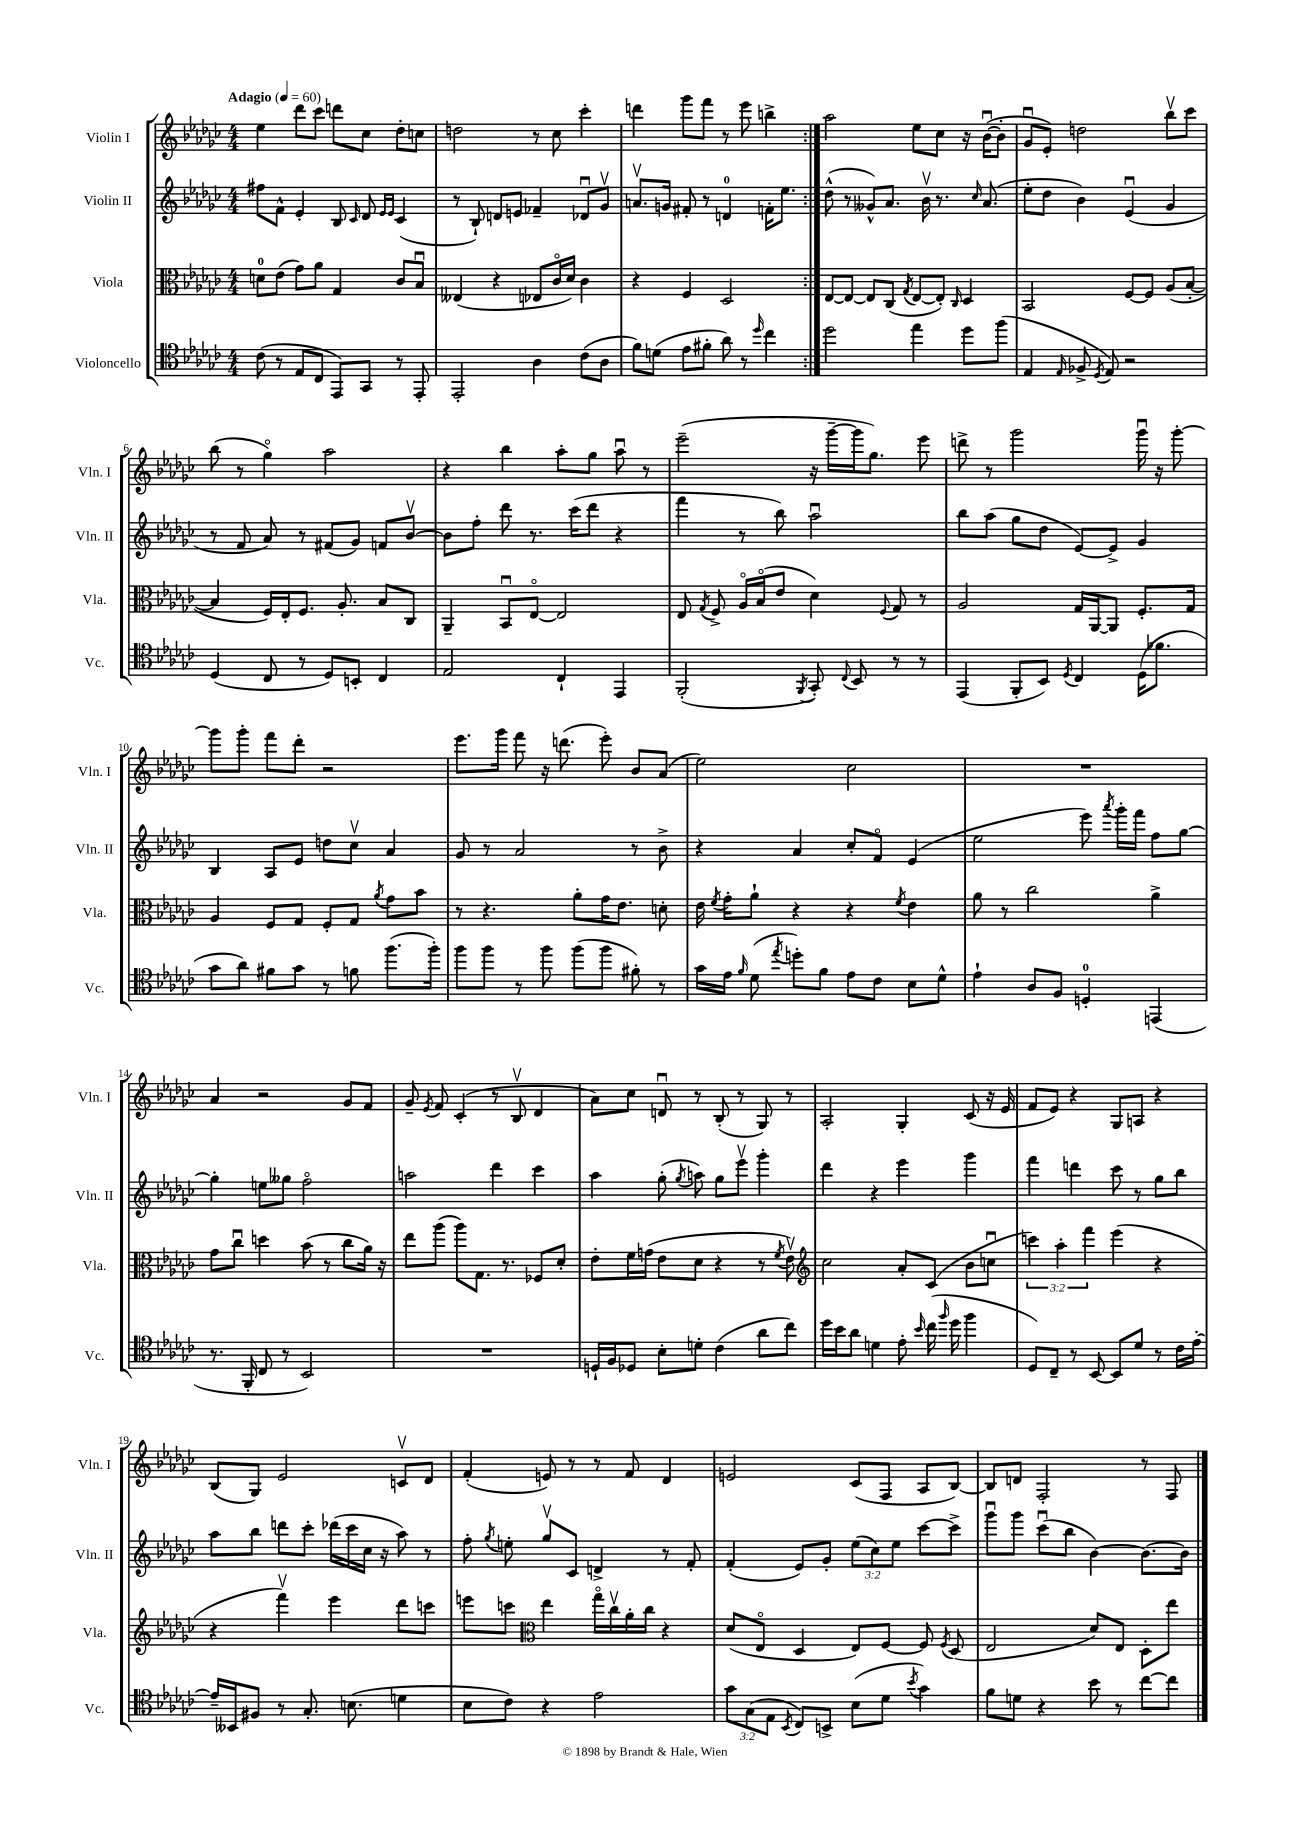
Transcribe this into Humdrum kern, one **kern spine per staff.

**kern	**kern	**kern	**kern
*staff4	*staff3	*staff2	*staff1
*clefC4	*clefC3	*clefG2	*clefG2
*k[b-e-a-d-g-c-]	*k[b-e-a-d-g-c-]	*k[b-e-a-d-g-c-]	*k[b-e-a-d-g-c-]
*M4/4	*M4/4	*M4/4	*M4/4
*MM60	*MM60	*MM60	*MM60
(8c-	8d	8ff#	4ee-
8r	(8e-	8f^^	.
8E-	8g-)	4e-'	8ddd-
8C-	8a-	.	8ccc-
8EE-)	4G-	8B-	8ddd
.	.	16qqc-	.
8GG-	.	8d-	8cc-
.	.	16qqe-	.
.	.	16qqe-	.
8r	8c-	(4c-	8dd-'
8EE-'	8B-u	.	8cc
=	=	=	=
2EE-'	(4E--	8r	2dd
.	.	8B-`)	.
.	4r	8d	.
.	.	8e	.
4A-	8E-	4f-~	8r
.	16c-o	.	8cc-
.	16d-)	.	.
(8c-	4c-	8d-u	4ccc-'
8A-	.	8g-v	.
=	=	=	=
8f)	4r	8.av	4ddd
(8d	.	.	.
.	.	16g	.
8e-	4F	8f#'	8ggg-
8f#'	.	8r	8fff
8a-)	2D-	4d	8r
8r	.	.	8eee-
16qqdd-	.	.	.
4cc-	.	16f'	4bb^
.	.	8.ee-	.
=:|!	=:|!	=:|!	=:|!
2dd-	[8E-	(8dd-^^	2aa-
.	8E-_	8r	.
.	8E-]	8g--^^)	.
.	(8C-	8.a-	.
.	8qG-	.	.
4ee-	[8E-	.	8ee-
.	.	16b-v	.
.	8E-'])	8.r	8cc-
.	16qqC-	.	.
8dd-	4D-	.	16r
.	.	16qqcc-	.
.	.	(8.a-	([16b-u
(8ff	.	.	8b-']
=	=	=	=
4E-	2BB-	8ee-'	8g-u
.	.	8dd-	8e-')
16qqE-	.	.	.
8F-^	.	4b-)	2dd
8qD-	.	.	.
8E-)	.	.	.
2r	[8F	(4e-u	.
.	8F]	.	.
.	(8A-	4g-	8bb-v
.	[8B-'	.	8ccc-
=	=	=	=
(4D-	4B-]	8r	(8bb-
.	.	8f	8r
8C-	16F)	8a-)	4gg-o)
.	16E-'	.	.
8r	8.F	8r	.
8D-)	.	(8f#	2aa-
.	8.A-'	.	.
8BB'	.	8g-)	.
4C-	8B-	8f	.
.	8C-	[8b-v	.
=	=	=	=
2E-	4AA-~	8b-]	4r
.	.	8ff'	.
.	8BB-u	8ddd-	4bb-
.	[8E-o	8.r	.
4C-`	2E-]	.	8aa-'
.	.	(16ccc-	.
.	.	8ddd-	8gg-
4EE-	.	4r	8aa-u
.	.	.	8r
=	=	=	=
(2FF'	8E-	4fff	(2eee-~
.	8qG-	.	.
.	8F^	.	.
.	16A-o	8r	.
.	(16B-o	.	.
.	8e-	8bb-)	.
8qFF	.	.	.
8GG-')	4d-)	2aa-u	16r
.	.	.	[16ggg-~
8qqC-	.	.	.
8BB-	.	.	16ggg-]
.	.	.	8.gg-)
.	8qqF	.	.
8r	8G-	.	.
8r	8r	.	8eee-
=	=	=	=
(4EE-	2A-	8bb-	8ddd^
.	.	(8aa-	8r
8FF'	.	8gg-	2ggg-
8BB-)	.	8dd-	.
8qD-	.	.	.
4C-	16G-	[8e-)	.
.	[16AA-	.	.
.	8AA-]	8e-^]	.
(16D-	8.F'	4g-	16ggg-u
8.f-	.	.	16r
.	.	.	[8ggg-'
.	16G-	.	.
=	=	=	=
8g-	4A-	4B-	8ggg-]
8a-)	.	.	8ggg-'
8f#	8F	8A-	8fff
8g-	8G-	8e-	8ddd-'
8r	8F'	8dd	2r
8f	8G-	8cc-v	.
.	8qa-	.	.
(8.ff	8g-	4a-	.
.	8b-	.	.
16ff')	.	.	.
=	=	=	=
8ff	8r	8g-	8.eee-
8ff	4.r	8r	.
.	.	.	16ggg-
8r	.	2a-	8fff
8ff	.	.	16r
.	.	.	(8.ddd
(8ff	8a-'	.	.
8ff	16g-	.	8eee-')
.	8.e-	.	.
8f#')	.	8r	8b-
8r	8d'	8b-^	(8a-
=	=	=	=
16g-	16e-	4r	2ee-)
.	8qf	.	.
16e-	16g-'	.	.
16qqf	.	.	.
(8d-	8a-`	.	.
8qee-	.	.	.
8dd')	4r	4a-	.
8f	.	.	.
8e-	4r	8cc-'	2cc-
8c-	.	8fo	.
.	8qf	.	.
8B-	4e-	(4e-	.
8d-^^	.	.	.
=	=	=	=
4e-`	8a-	2ee-	1r
.	8r	.	.
8A-	2cc-	.	.
8F	.	.	.
4D'	.	8eee-)	.
.	.	8qaaa-	.
.	.	16ggg-'	.
.	.	16fff	.
(4EE	4a-^	8ff	.
.	.	[8gg-	.
=	=	=	=
8.r	8g-	4gg-']	4a-
.	8cc-u	.	.
16FF'	.	.	.
8C-	4dd	8ee	2r
8r	.	8gg--	.
2BB-)	(8b-	2ffo	.
.	8r	.	.
.	8cc-	.	8g-
.	16a-)	.	8f
.	16r	.	.
=	=	=	=
1r	8ee-	2aa	8g-~
.	.	.	8qe-
.	(8aa-	.	8f
.	8aa-)	.	(4c-'
.	8.G-	.	.
.	.	4ddd-	8r
.	8.r	.	.
.	.	.	8B-v
.	8F-	4ccc-	4d-
.	8d-'	.	.
=	=	=	=
16D`	8e-'	4aa-	8a-)
16F	.	.	.
8D-	16f	.	8cc-
.	(16g	.	.
8B-'	8e-	(8gg-'	8du
.	.	8qgg-	.
8d'	8d-	8aa)	8r
(4c-	4r	8gg-	(8B-'
.	.	8eee-v	8r
8a-	8r	4ggg-'	8G-)
.	8qf	.	.
8cc-)	8e-v)	.	8r
=	=	=	=
*	*clefG2	*	*
16dd-	2cc-	4ddd-	2A-'
16b-	.	.	.
8a-	.	.	.
4d	.	4r	.
8e-'	8a-'	4eee-	4G-'
16qqb-	.	.	.
(16cc-	(8c-	.	.
16qqff	.	.	.
16dd-	.	.	.
4ff	8b-	4ggg-	(8c-
.	8ccu	.	16r
.	.	.	16e-
=	=	=	=
8D-)	6ccc)	4fff	8f
8C-~	.	.	8e-)
.	6aa-'	.	.
8r	.	4ddd	4r
.	6fff	.	.
[8BB-	.	.	.
8BB-]	(4eee-	8ccc-	8G-
8d-	.	8r	8A
8r	4r	8gg-	4r
16c-	.	8bb-	.
[16e-'	.	.	.
=	=	=	=
16e-~]	4r	8aa-	(8B-
16BB--	.	.	.
8F#	.	8bb-	8G-)
8r	4fffv)	8ddd	2e-
8.G-'	.	8ccc-'	.
.	4eee-	(16ddd-	.
(8.B	.	16ccc-	.
.	.	16cc-	.
.	.	16r	.
4d	8ddd-	8aa-)	8cv
.	8ccc	8r	8d-
=	=	=	=
8B-	8eee	8ff'	(4f'
.	.	8qgg-	.
8c-)	8ccc	8ee'	.
*	*clefC3	*	*
4r	4ee-	8gg-v	8e)
.	.	8c-	8r
2e-	16gg-o	4d^	8r
.	16cc-v	.	.
.	16a-'	.	8f
.	16cc-	.	.
.	4r	8r	4d-
.	.	8f'	.
=	=	=	=
12g-	(8d-	(4f'	2e
(12G-	.	.	.
.	8E-o	.	.
12E-	.	.	.
8qBB-	.	.	.
8C-)	4D-	8e-)	.
8BB^	.	8g-'	.
(8B-	8E-)	(12ee-	(8c-
.	.	12cc-)	.
8d-	[8F	.	8F
.	.	12ee-	.
8qb-	.	.	.
4g-)	8F]	[8ccc-	8A-
.	8qF	.	.
.	(8D-	8ccc-^]	[8B-)
=	=	=	=
8f	2E-	8ggg-u	8B-]
8d	.	8ggg-	8d
4r	.	(8ccc-u	2F'
.	.	8bb-	.
8b-	8d-)	[4b-)	.
8r	8E-	.	.
[8cc-	8D-'	8.b-_	8r
8cc-]	8ee-	.	8F
.	.	16b-]	.
==	==	==	==
*-	*-	*-	*-
